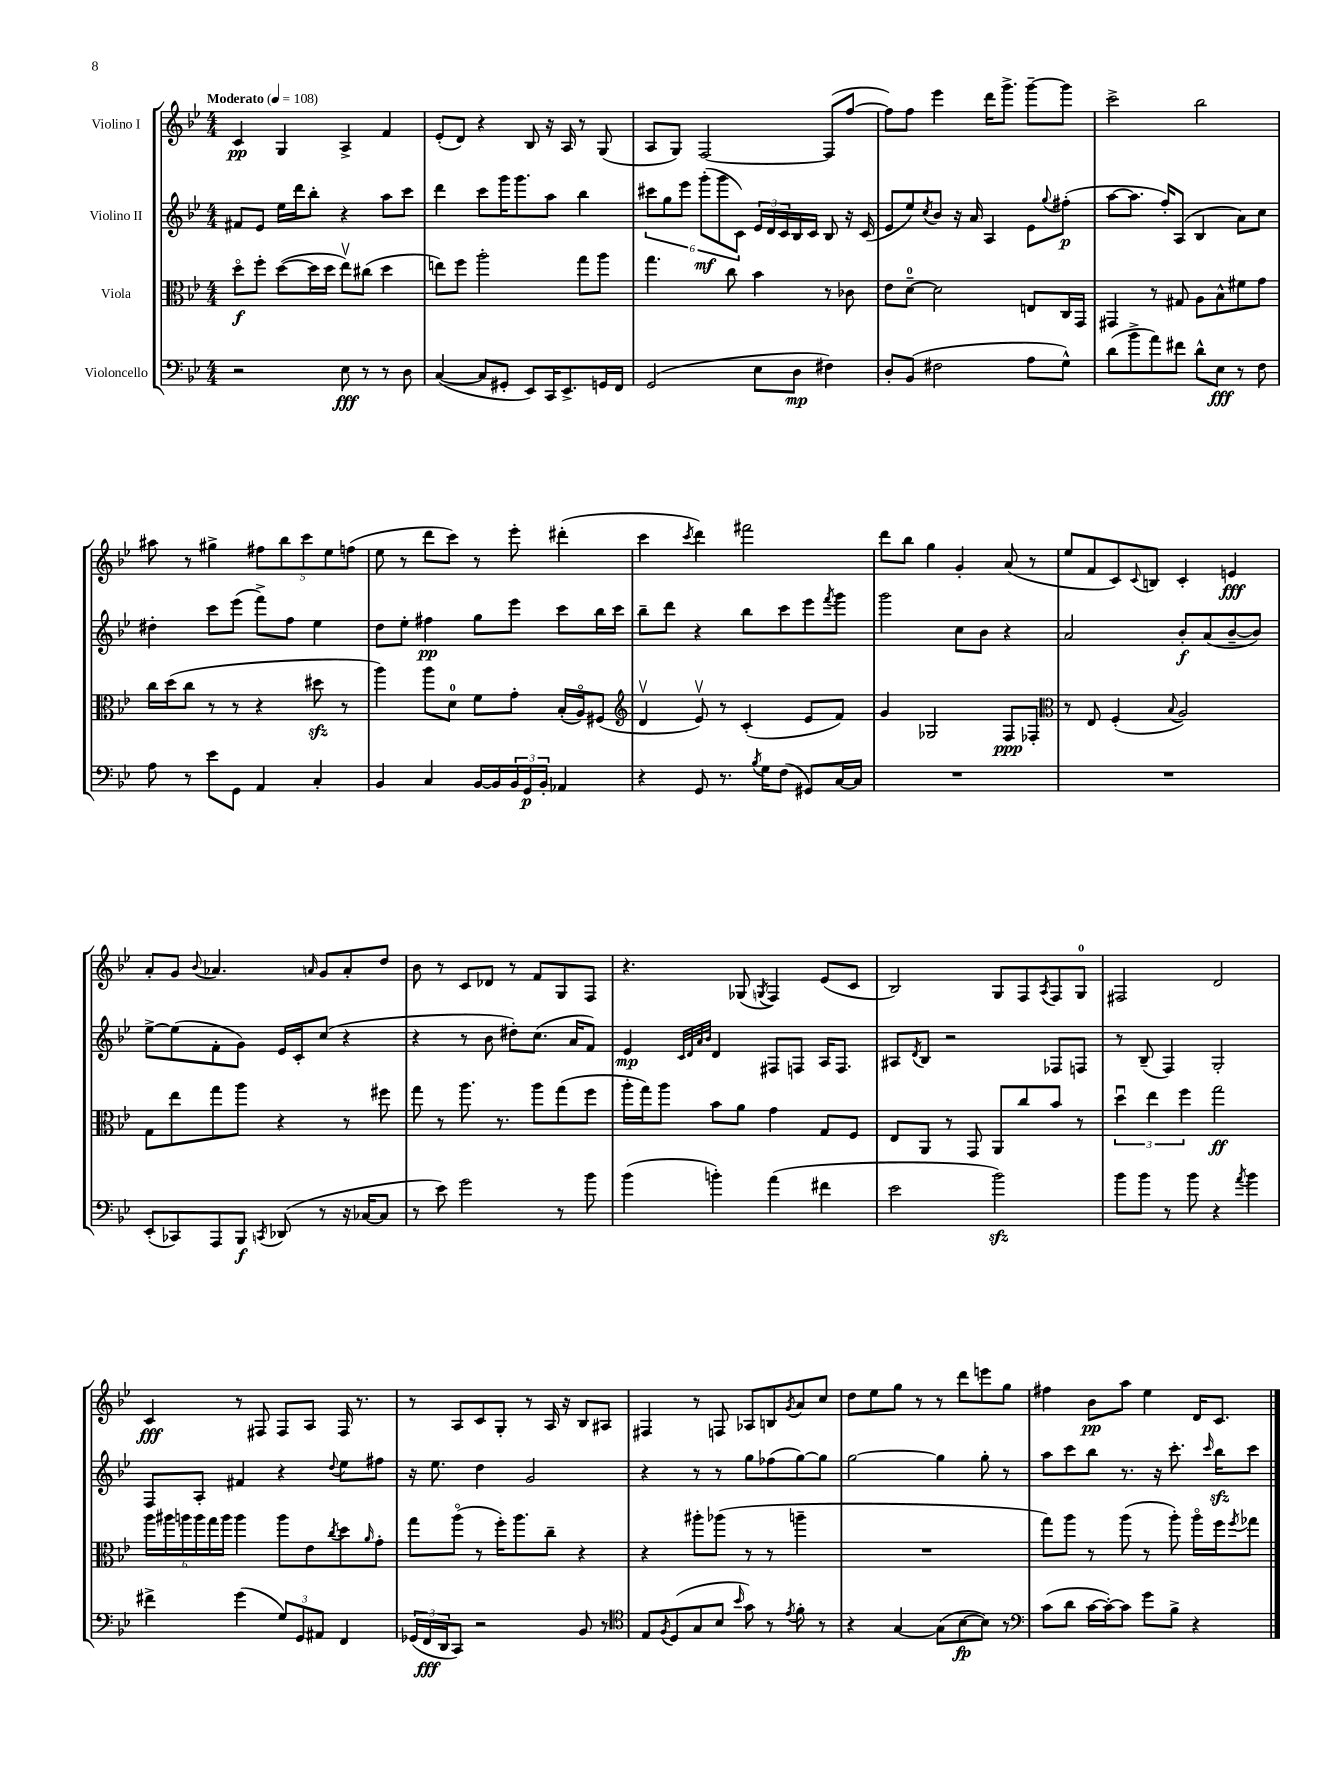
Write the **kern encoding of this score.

**kern	**kern	**kern	**kern
*staff4	*staff3	*staff2	*staff1
*clefF4	*clefC3	*clefG2	*clefG2
*k[b-e-]	*k[b-e-]	*k[b-e-]	*k[b-e-]
*M4/4	*M4/4	*M4/4	*M4/4
*MM108	*MM108	*MM108	*MM108
2r	8ddo	8f#	4c
.	8ff'	8e-	.
.	([8dd	16ee-	4G
.	.	16ddd	.
.	16dd]	8bb-'	.
.	16dd	.	.
8E-	8ee-v)	4r	4A^
8r	(8cc#	.	.
8r	4dd	8aa	4f
8D	.	8ccc	.
=	=	=	=
([4C	8ee)	4ddd	(8e-'
.	8ff	.	8d)
8C]	2aa'	8ccc	4r
8GG#'	.	16ggg	.
.	.	8.ggg	.
8EE-)	.	.	8B-
16CC	.	8aa	16r
8.EE-^	.	.	16A
.	8gg	4bb-	8r
16GG	8aa	.	(8G
16FF	.	.	.
=	=	=	=
(2GG	4.gg	12ccc#	8A
.	.	12gg	.
.	.	.	8G)
.	.	12eee-	.
.	.	(12ggg'	[2F
.	.	12ggg	.
.	8cc	.	.
.	.	12c)	.
8E-	4b-	24e-	.
.	.	24d	.
.	.	24c	.
8D	.	16B-	.
.	.	16c	.
4F#)	8r	8B-	(8F]
.	8c-	16r	[8ff
.	.	(16c	.
=	=	=	=
8D'	8e-	8e-	8ff])
(8BB-	[8d~	8ee-)	8ff
.	.	8qcc	.
2F#	2d]	8b-	4eee-
.	.	16r	.
.	.	16a	.
.	.	4A	16ddd
.	.	.	8.ggg^
8A	8E	8e-	[8ggg~
.	.	8qqgg	.
8G^^)	16C	(8ff#'	8ggg]
.	16GG	.	.
=	=	=	=
(8d	4GG#	[8aa	2ccc^
8b-^	.	8.aa]	.
8a)	8r	.	.
.	.	16ff')	.
8f#	8G#	(8A	.
8d^^	8A	4B-	2bb-
8E-	8B-^^	.	.
8r	8f#	8a)	.
8F	8g	8cc	.
=	=	=	=
8A	16cc	4dd#'	8aa#
.	(16dd	.	.
8r	8cc	.	8r
8e-	8r	8ccc	4gg#^
8GG	8r	(8eee-	.
4AA	4r	8fff^)	10ff#
.	.	.	10bb-
.	.	8ff	.
.	.	.	10ccc
4C'	8dd#	4ee-	.
.	.	.	10ee-
.	8r	.	.
.	.	.	(10ff
=	=	=	=
4BB-	4aa)	8dd	8ee-
.	.	8ee-'	8r
4C	8aa	4ff#	8ddd
.	8d	.	8ccc)
[16BB-	8f	8gg	8r
16BB-]	.	.	.
24BB-	8g'	8eee-	8eee-'
24GG	.	.	.
24BB-'	.	.	.
4AA-	(16B-'	8ccc	(4ddd#'
.	16Ao)	.	.
.	(8F#	16bb-	.
.	.	16ccc	.
=	=	=	=
*	*clefG2	*	*
4r	4dv	8bb-~	4ccc
.	.	8ddd	.
.	.	.	8qccc
8GG	8e-v)	4r	4ddd)
8.r	8r	.	.
.	(4c'	8bb-	2fff#
8qB-	.	.	.
16G	.	.	.
(8F	.	8ccc	.
8GG#)	8e-	8eee-	.
.	.	8qfff	.
[16C	8f)	8ggg	.
16C]	.	.	.
=	=	=	=
1r	4g	2ggg	8ddd
.	.	.	8bb-
.	2G-	.	4gg
.	.	8cc	4g'
.	.	8b-	.
.	8F	4r	(8a
.	8F-'	.	8r
=	=	=	=
*	*clefC3	*	*
1r	8r	2a	8ee-
.	8E-	.	8f
.	(4F'	.	8c)
.	.	.	8qqc
.	.	.	8B
.	8qqB-	.	.
.	2A)	8b-'	4c'
.	.	(8a	.
.	.	[8b-~	4e
.	.	8b-])	.
=	=	=	=
(8EE-'	8G	[8ee-^	8a'
8CC-)	8ee-	(8ee-]	8g
.	.	.	8qqb-
8AAA	8gg	8f'	4.a-
8BBB-	8aa	8g)	.
8qCC	.	.	.
(8DD-	4r	16e-	.
.	.	16c'	.
.	.	.	16qqa
8r	.	(8cc	8g
16r	8r	4r	8a'
[16C-	.	.	.
8C-]	8ff#	.	8dd
=	=	=	=
8r	8gg	4r	8b-
8e-)	8r	.	8r
2g	8.aa	8r	8c
.	.	8b-	8d-
.	8.r	.	.
.	.	8dd#')	8r
.	8aa	(8.cc	8f
8r	(8gg	.	8G
.	.	16a	.
8b-	8ff	8f)	8F
=	=	=	=
(4b-	16aa'	4e-	4.r
.	16gg)	.	.
.	8aa	.	.
.	.	32qqc	.
.	.	32qqd	.
.	.	32qqa	.
.	.	32qqb-	.
4b')	8b-	4d	.
.	8a	.	(8G-
.	.	.	8qG
(4a	4g	8F#	4F)
.	.	8F	.
4f#	8G	16A	(8e-
.	.	8.F	.
.	8F	.	8c
=	=	=	=
2e-	8E-	8A#	2B-)
.	.	8qd	.
.	8AA	8B-	.
.	8r	2r	.
.	8GG	.	.
2b-)	8AA	.	8G
.	8cc	.	8F
.	.	.	8qA
.	8b-	8F-	8F
.	8r	8F	8G
=	=	=	=
8b-	6ddu	8r	2F#
8b-	.	(8B-~	.
.	6ee-	.	.
8r	.	4F)	.
.	6ff	.	.
8b-	.	.	.
4r	2gg	2G'	2d
8qa	.	.	.
4b-	.	.	.
=	=	=	=
4f#^	24aa	8F	4c
.	24aa#	.	.
.	24aa	.	.
.	24aa	8A'	.
.	24gg	.	.
.	24aa	.	.
(4g	4aa	4f#	8r
.	.	.	8F#
12G)	8aa	4r	8F#
12GG	.	.	.
.	8e-	.	8A
12AA#	.	.	.
.	8qcc	8qqdd	.
4FF	8dd	8ee-	16F#
.	.	.	8.r
.	16qqa	.	.
.	8g'	8ff#	.
=	=	=	=
(24GG-	8gg	16r	8r
24FF	.	.	.
.	.	8.ee-	.
24DD	.	.	.
8CC)	(8aao	.	8A
2r	8r	4dd	8c
.	16ff')	.	8G'
.	8.aa	.	.
.	.	2g	8r
.	8cc~	.	16A
.	.	.	16r
8BB-	4r	.	8B-
8r	.	.	8A#
=	=	=	=
*clefC4	*	*	*
8E-	4r	4r	4F#
8qF	.	.	.
(8D	.	.	.
8G	8aa#'	8r	8r
8B-	(8aa-	8r	8F
16qqb-	.	.	.
8g)	8r	8gg	8A-
8r	8r	(8ff-	8B
8qe-	.	.	8qg
8f'	4aa~	[8gg)	8a
8r	.	8gg]	8cc
=	=	=	=
4r	1r	[2gg	8dd
.	.	.	8ee-
[4G	.	.	8gg
.	.	.	8r
(8G]	.	4gg]	8r
[8B-	.	.	8ddd
8B-])	.	8gg'	8eee
8r	.	8r	8gg
=	=	=	=
*clefF4	*	*	*
(8c	8gg)	8aa	4ff#
8d	8aa	8ccc	.
[16c	8r	8bb-	8b-
16c'_)	.	.	.
8c]	(8aa	8.r	8aa
8g	8r	.	4ee-
.	.	16r	.
8B-^	8aa')	8.ccc'	.
4r	16aao	.	16d
.	.	16qqccc	.
.	16ff	16bb-	8.c
.	8qff	.	.
.	8gg-	8ccc	.
==	==	==	==
*-	*-	*-	*-
